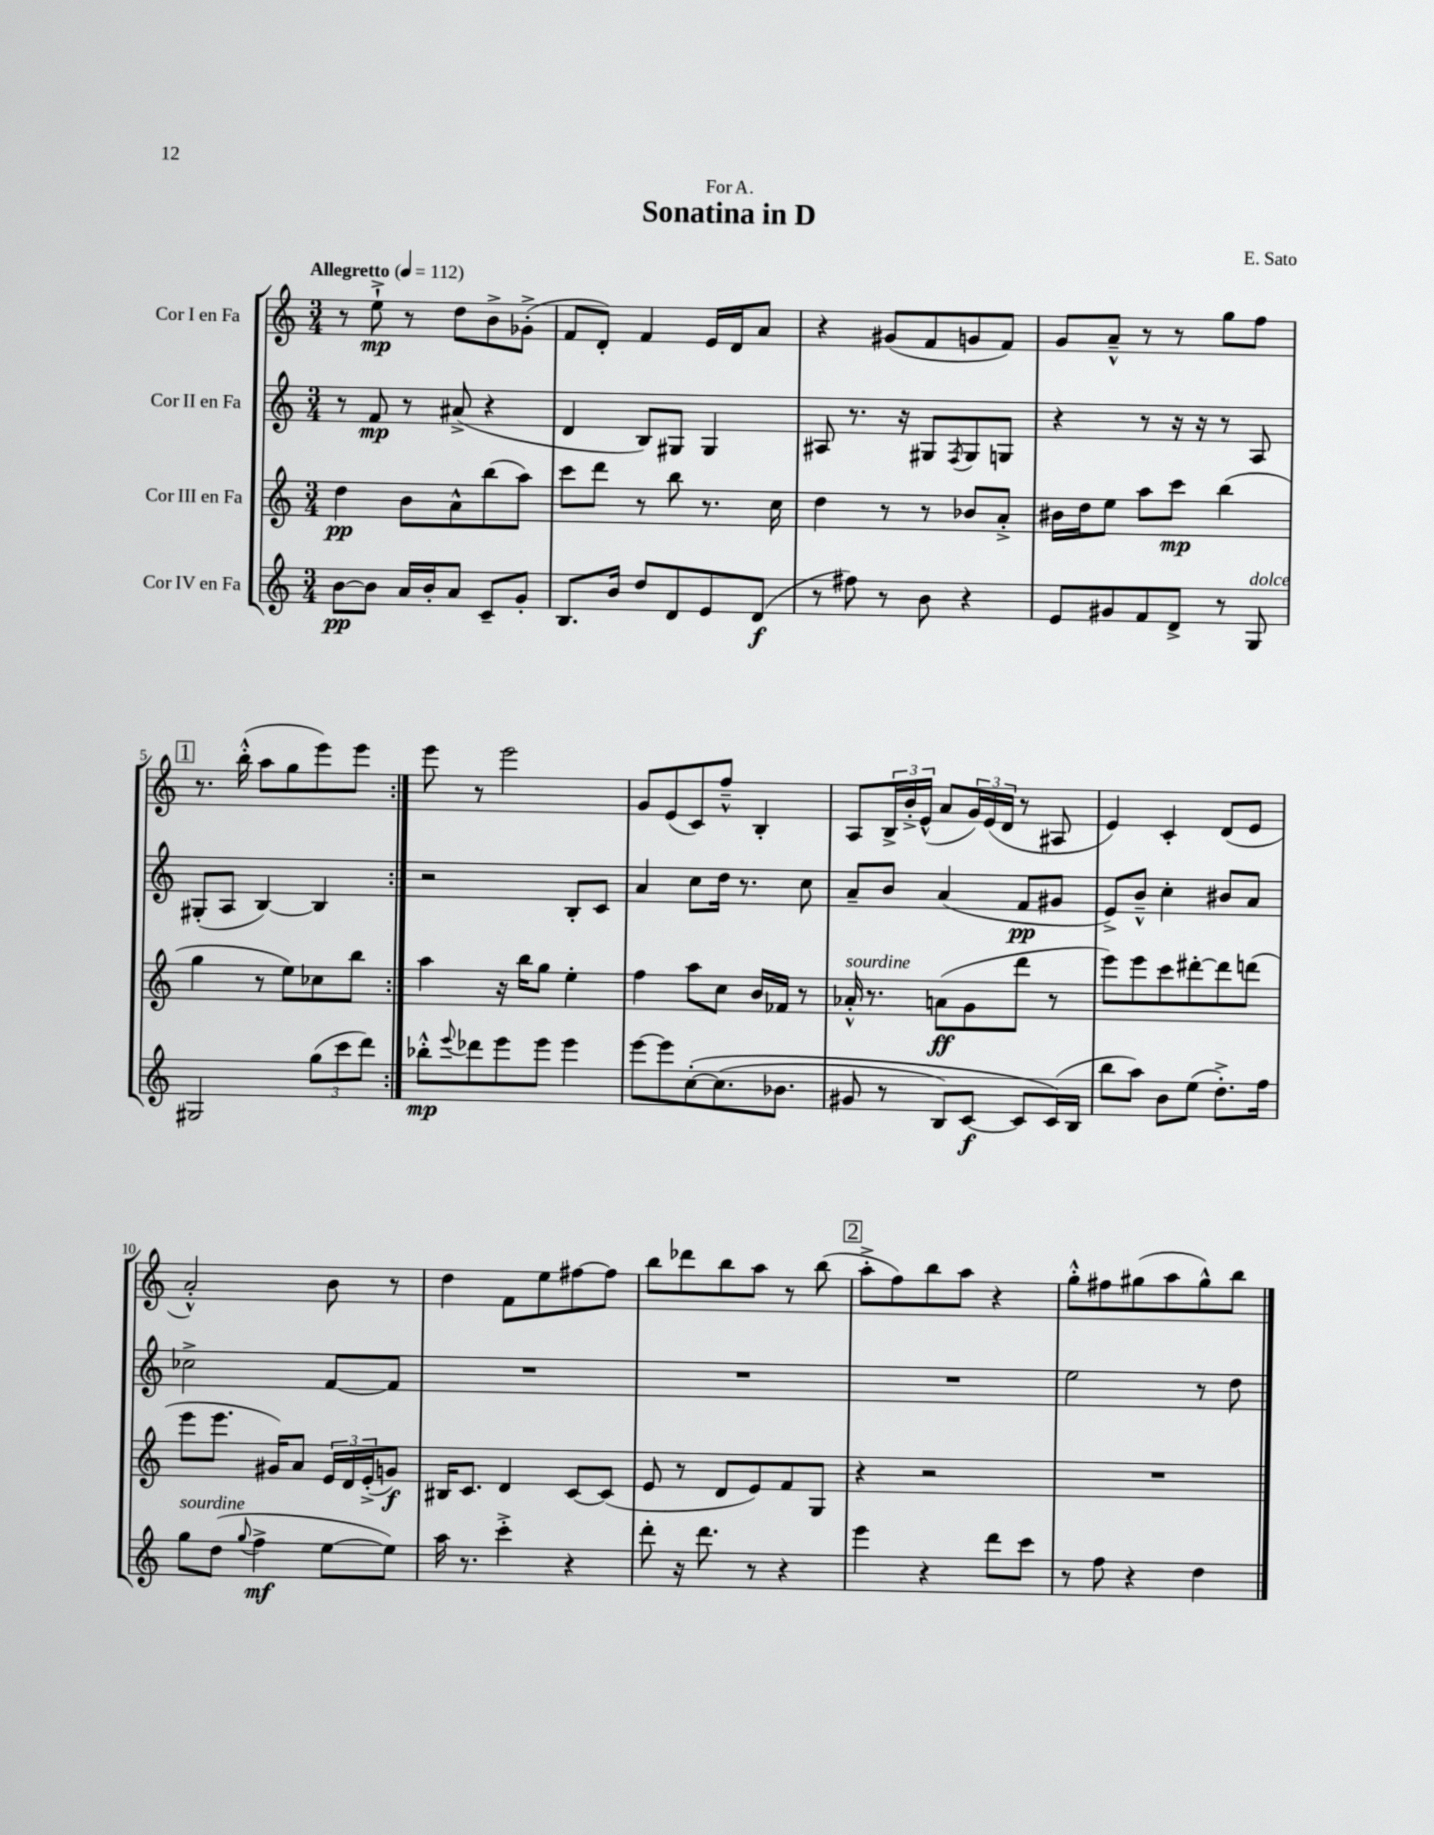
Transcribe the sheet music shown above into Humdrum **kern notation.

**kern	**kern	**kern	**kern
*staff4	*staff3	*staff2	*staff1
*clefG2	*clefG2	*clefG2	*clefG2
*k[]	*k[]	*k[]	*k[]
*M3/4	*M3/4	*M3/4	*M3/4
*MM112	*MM112	*MM112	*MM112
[8b\L	4dd\	8r	8r
8b\]J	.	8f/	8ee`^\
16a/LL	8b\L	8r	8r
16b'/J	.	.	.
8a/J	8a^^\	(8a#^/	8dd\L
8c~/L	(8bb\	4r	8b^\
8g'/J	8aa\J)	.	(8g-'^\J
=	=	=	=
8.B/L	8ccc\L	4d/	8f/L
.	8ddd\J	.	8d'/J)
16b/Jk	.	.	.
8dd/L	8r	8B/L)	4f/
8d/	8bb\	8G#/J	.
8e/	8.r	4G#/	16e/LL
.	.	.	16d/J
(8d/J	.	.	8a/J
.	16cc\	.	.
=	=	=	=
8r	4dd\	8A#/	4r
8ff#\)	.	8.r	.
8r	8r	.	(8g#/L
.	.	16r	.
8b\	8r	8G#/L	8f/
.	.	8qF/	.
4r	8b-/L	8G#/	8g/
.	8a'^/J	8G/J	8f/J)
=	=	=	=
8e/L	16b#\LL	4r	8g/L
.	16dd\J	.	.
8g#/	8ee\J	.	8a~^^/J
8f/	8aa\L	8r	8r
8d^/J	8ccc\J	16r	8r
.	.	16r	.
8r	(4bb\	8r	8gg\L
8G/	.	8A/	8ff\J
=	=	=	=
2G#/	4gg\	(8G#'/L	8.r
.	.	8A/J	.
.	.	.	(16bb'^^\
.	8r	[4B/)	8aa\L
.	8ee\L)	.	8gg\
(12gg\L	8cc-\	4B/]	8eee\)
12ccc\	.	.	.
.	8bb\J	.	8eee\J
12ddd\J)	.	.	.
=:|!	=:|!	=:|!	=:|!
8bb-'^^\L	4aa\	2r	8eee\
8qqeee/	.	.	.
8ddd-\	.	.	8r
8eee\	16r	.	2eee\
.	16bb\LK	.	.
8eee\J	8gg\J	.	.
4eee\	4ee'\	8B'/L	.
.	.	8c/J	.
=	=	=	=
[8eee\L	4ff\	4a/	8g/L
8eee\]	.	.	(8e/
&([8cc'\	8aa\L	8cc\L	8c/)
(8.cc\]	8cc\J	16dd\Jk	8ff~^^/J
.	.	8.r	.
.	16b/LL	.	4B'/
8.b-\J	16f-/JJ	.	.
.	8r	8cc\	.
=	=	=	=
8g#/	16a-'^^/	8a~/L	8A/L
.	8.r	.	.
8r	.	8b/J	24B^/L
.	.	.	24b'^/
.	.	.	(24e^^/JJ
8B/L)	(8a\L	(4a/	8a/L
[8c/J	8g\	.	24g/L)
.	.	.	(24e/
.	.	.	24d/JJ
8c/]L	8ddd\J	8f/L	8r
(16c/L&)	8r	8g#/J	8A#/
16B/JJ	.	.	.
=	=	=	=
8bb\L	8eee\L)	8e^/L)	4e/)
8aa\J)	8eee\	8b~^^/J	.
8b\L	8ccc\	4cc'\	4c'/
(8ee\J	[8ddd#'\	.	.
8.dd'^\L)	8ddd#\]	8b#/L	(8d/L
.	(8ddd\J	8a/J	8e/J
16ff\Jk	.	.	.
=	=	=	=
8gg\L	8eee\L	2cc-^\	2a'^^/)
(8dd\J	8.eee\J	.	.
8qqgg/	.	.	.
4ff^\	.	.	.
.	16g#/LK)	.	.
.	8a/J	.	.
[8ee\L	24e/LL	[8f/L	8b\
.	24d/	.	.
.	(24e'^/J	.	.
8ee\]J)	8g/J)	8f/]J	8r
=	=	=	=
16aa\	16B#/LK	2.r	4dd\
8.r	8.c/J	.	.
4ccc'^\	4d/	.	8f\L
.	.	.	8ee\
4r	[8c/L	.	[8ff#\
.	(8c/]J	.	8ff#\]J
=	=	=	=
8ddd'\	8e/	2.r	8bb\L
16r	8r	.	8ddd-\
8.ddd\	.	.	.
.	8d/L	.	8bb\
8r	8e/)	.	8aa\J
4r	8f/	.	8r
.	8G/J	.	(8bb\
=	=	=	=
4eee\	4r	2.r	8aa'^\L
.	.	.	8ff\)
4r	2r	.	8bb\
.	.	.	8aa\J
8ddd\L	.	.	4r
8ccc\J	.	.	.
=	=	=	=
8r	2.r	2ee\	8gg'^^\L
8ff\	.	.	8ff#\
4r	.	.	(8gg#\
.	.	.	8aa\
4dd\	.	8r	8gg#^^\)
.	.	8dd\	8bb\J
==	==	==	==
*-	*-	*-	*-
